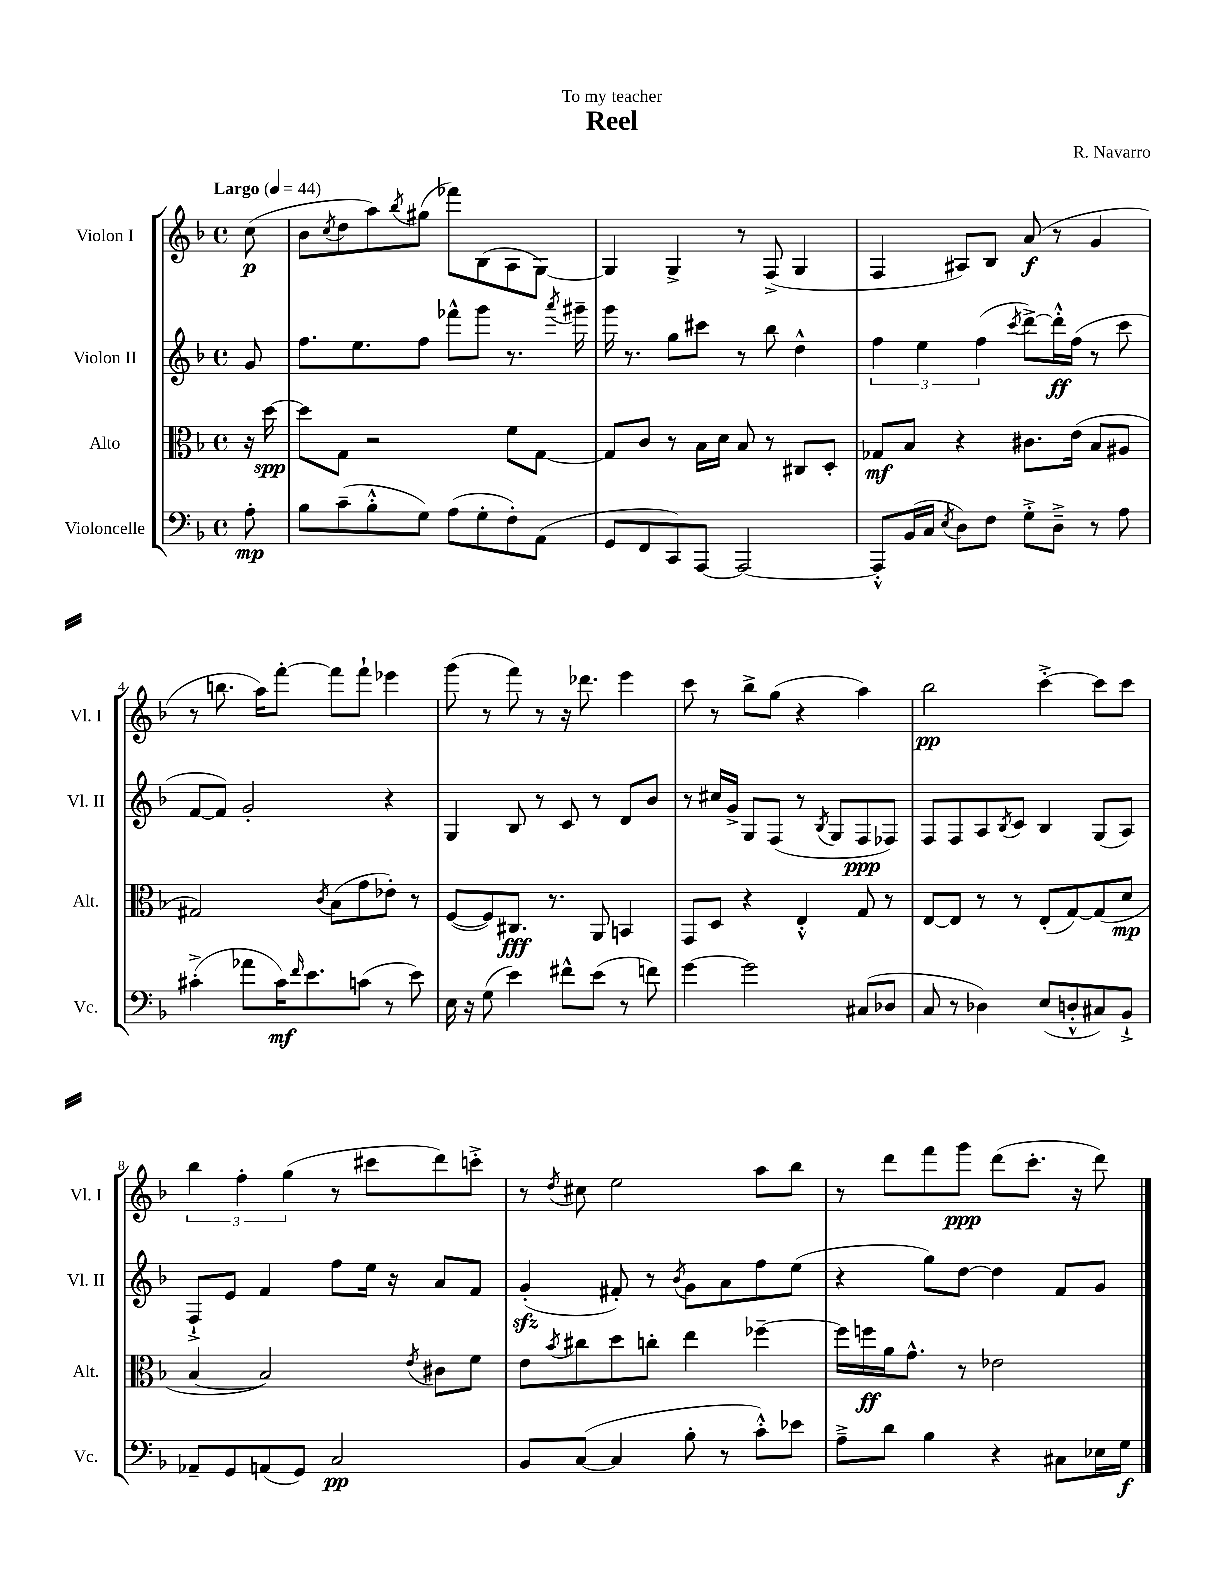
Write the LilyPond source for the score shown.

\header { title = "Reel" composer = "R. Navarro" dedication = "To my teacher" }
<<
\new StaffGroup <<
\new Staff = "s0" \with { instrumentName = "Violon I" shortInstrumentName = "Vl. I" } {
    \clef treble \key f \major \defaultTimeSignature \time 4/4 \partial 8 \tempo "Largo" 4 = 44
    c''8\p( |
    bes'8 \acciaccatura { c''8 } d''8 a''8) \acciaccatura { bes''8 } gis''8( fes'''8) bes8( a8 g8~) |
    g4 g4-> r8 f8->( g4 |
    f4 ais8) bes8 a'8\f( r8 g'4 |
    r8 b''8. a''16) f'''8~-. f'''8 f'''8-! ees'''4 |
    g'''8( r8 f'''8) r8 r16 des'''8. e'''4 |
    c'''8 r8 bes''8-> g''8( r4 a''4) |
    bes''2\pp c'''4~-.-> c'''8 c'''8 |
    \tuplet 3/2 { bes''4 f''4-. g''4( } r8 cis'''8 d'''8) c'''8-.-> |
    r8 \acciaccatura { d''8 } cis''8 e''2 a''8 bes''8 |
    r8 d'''8 f'''8 g'''8\ppp d'''8( c'''8.-. r16 d'''8) \bar "|." |
}
\new Staff = "s1" \with { instrumentName = "Violon II" shortInstrumentName = "Vl. II" } {
    \clef treble \key f \major \defaultTimeSignature \time 4/4 \partial 8
    g'8 |
    f''8. e''8. f''8 fes'''8-^ g'''8 r8. \acciaccatura { a'''8 } gis'''16-- |
    g'''16 r8. g''8 cis'''8 r8 bes''8 d''4-^ |
    \tuplet 3/2 { f''4 e''4 f''4( } \acciaccatura { c'''8 } d'''8~->) d'''16-.-^\ff f''16( r8 c'''8 |
    f'8~ f'8) g'2-. r4 |
    g4 bes8 r8 c'8 r8 d'8 bes'8 |
    r8 cis''16 g'16-> g8 f8( r8 \acciaccatura { bes8 } g8 f8\ppp fes8) |
    f8 f8 a8 \acciaccatura { bes8 } c'8 bes4 g8( a8) |
    f8-!-> e'8 f'4 f''8 e''16 r16 a'8 f'8 |
    g'4-.\sfz( fis'8-.) r8 \acciaccatura { bes'8 } g'8 a'8 f''8 e''8( |
    r4 g''8) d''8~ d''4 f'8 g'8 \bar "|." |
}
\new Staff = "s2" \with { instrumentName = "Alto" shortInstrumentName = "Alt." } {
    \clef alto \key f \major \defaultTimeSignature \time 4/4 \partial 8
    r16 d''16~\spp |
    d''8 g8 r2 f'8 g8~ |
    g8 c'8 r8 bes16 d'16 bes8 r8 cis8 d8-. |
    ges8\mf bes8 r4 cis'8. e'16( bes8 ais8 |
    gis2) \acciaccatura { c'8 } bes8( g'8 ees'8-.) r8 |
    f8~( f8) cis8.\fff r8. a,8 b,4 |
    g,8 d8 r4 e4-.-^ g8 r8 |
    e8~ e8 r8 r8 e8-.( g8~) g8( d'8\mp |
    bes4~ bes2) \acciaccatura { e'8 } cis'8 f'8 |
    e'8 \acciaccatura { bes'8 } cis''8 d''8 c''8-. e''4 fes''4~-- |
    fes''16 f''16\ff a'16 g'8.-^ r8 ees'2 \bar "|." |
}
\new Staff = "s3" \with { instrumentName = "Violoncelle" shortInstrumentName = "Vc." } {
    \clef bass \key f \major \defaultTimeSignature \time 4/4 \partial 8
    a8-.\mp |
    bes8 c'8--( bes8-.-^ g8) a8( g8-. f8-.) a,8( |
    g,8 f,8 c,8) a,,8~ a,,2~ |
    a,,8-.-^ bes,16( c16 \acciaccatura { e8 } d8) f8 g8-.-> d8---> r8 a8 |
    cis'4-.->( aes'8 cis'16\mf) \grace { f'16 } e'8. c'8( r8 e'8) |
    e16 r16 g8( e'4) fis'8-^ e'8( r8 f'8) |
    g'4~ g'2 cis8( des8 |
    c8 r8 des4) e8( d8-.-^ cis8) bes,8-!-> |
    aes,8-- g,8 a,8( g,8) c2\pp |
    bes,8 c8~( c4 bes8-. r8 c'8-.-^) ees'8 |
    a8---> d'8 bes4 r4 cis8 ees16 g16\f \bar "|." |
}
>>
>>
